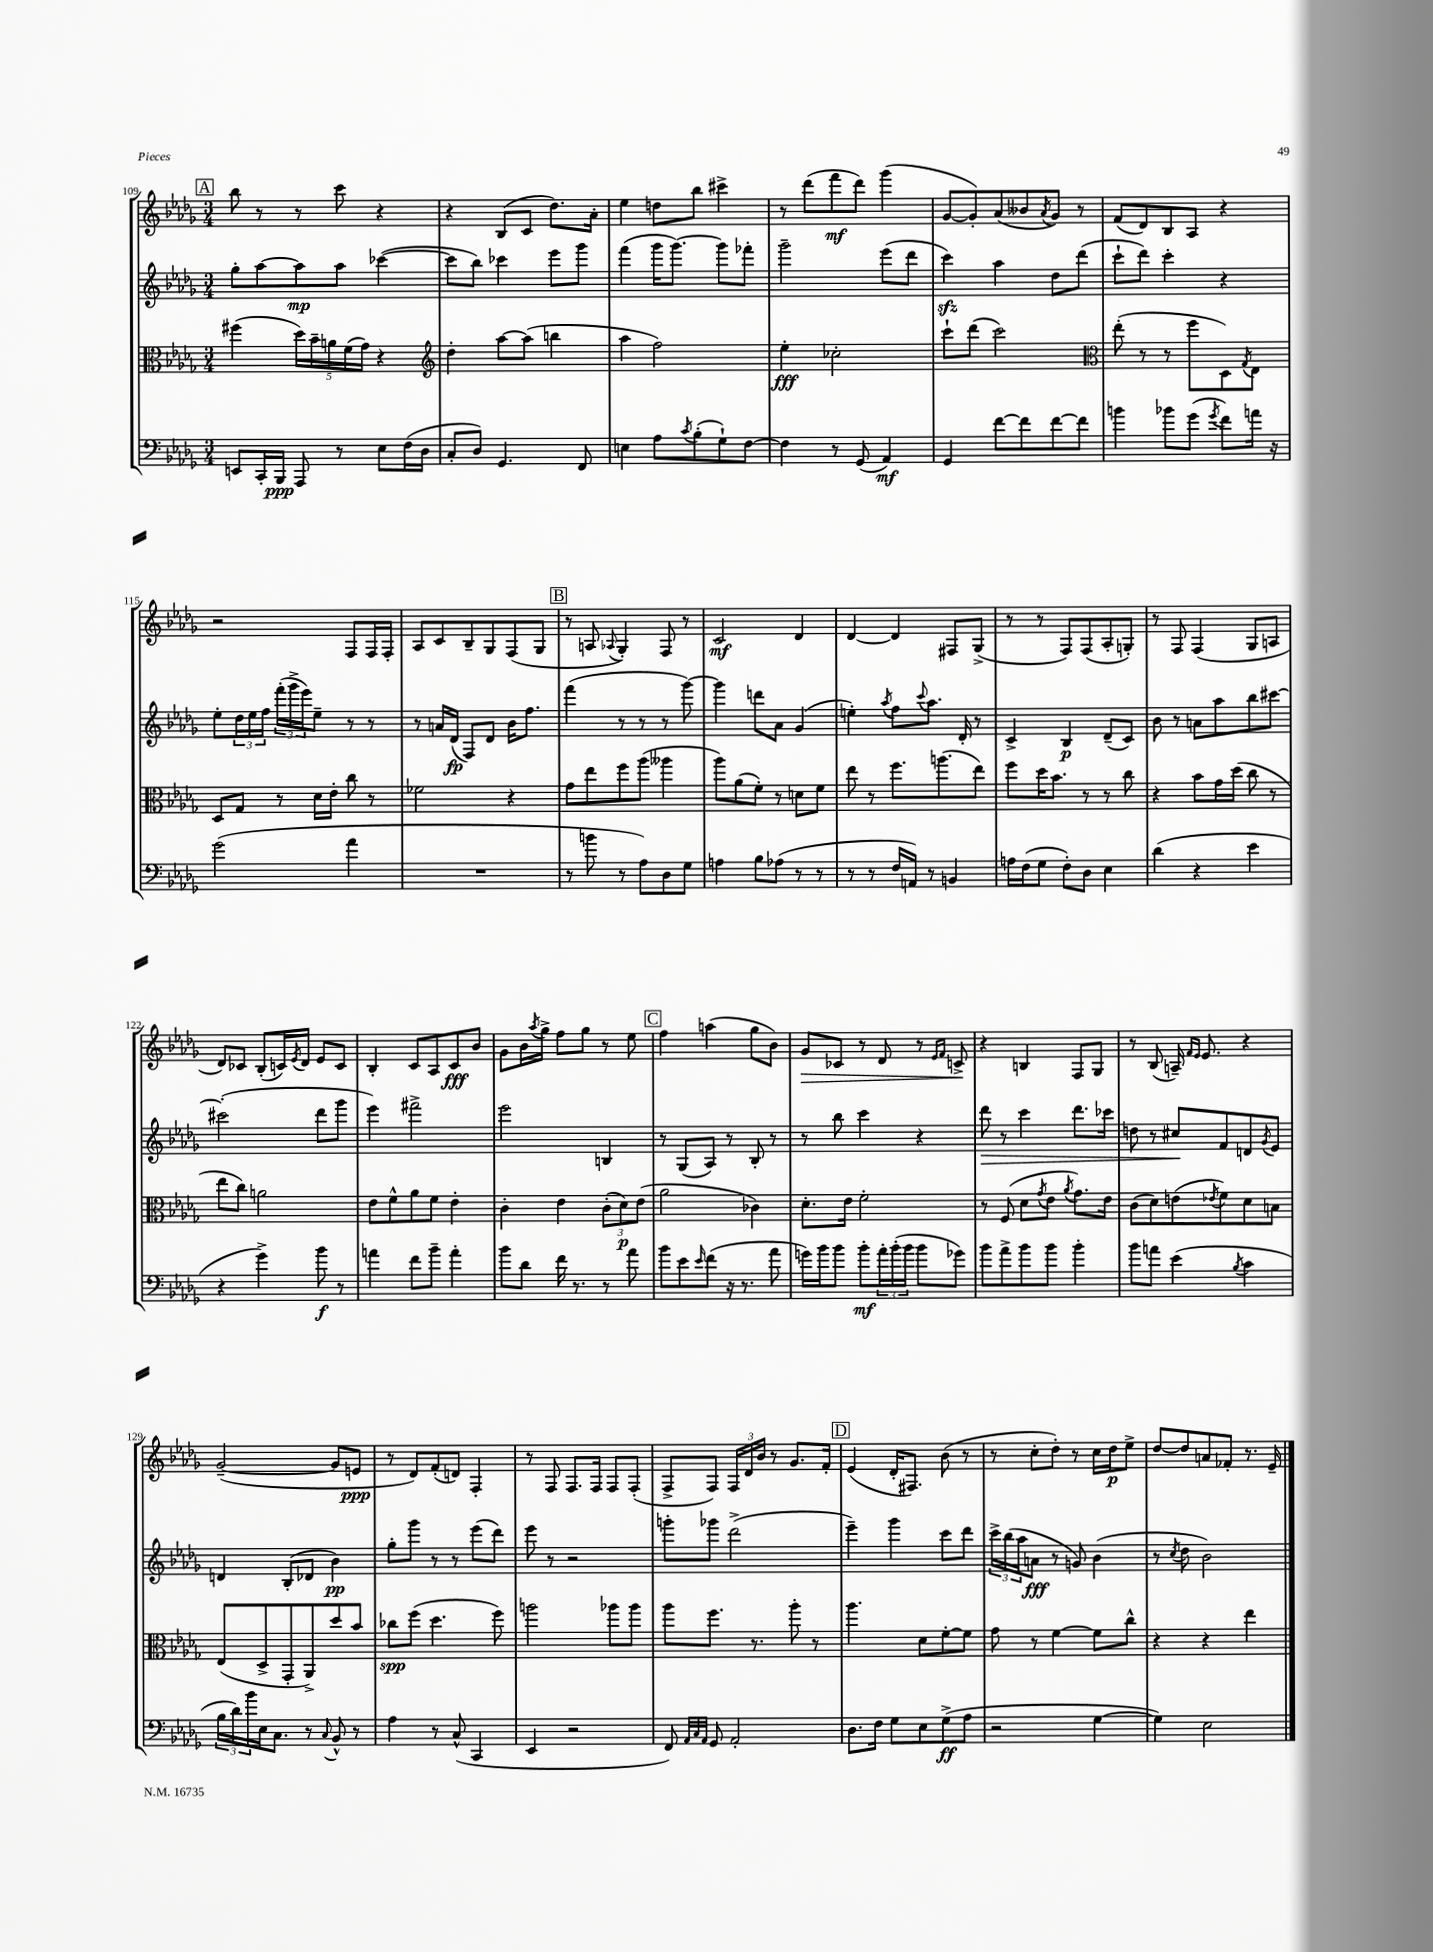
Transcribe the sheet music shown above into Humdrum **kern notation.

**kern	**kern	**kern	**kern
*staff4	*staff3	*staff2	*staff1
*clefF4	*clefC3	*clefG2	*clefG2
*k[b-e-a-d-g-]	*k[b-e-a-d-g-]	*k[b-e-a-d-g-]	*k[b-e-a-d-g-]
*M3/4	*M3/4	*M3/4	*M3/4
8EE	(4ff#	8gg-'	8bb-
16CC'	.	[8aa-	8r
16BBB-	.	.	.
8AAA-	20dd-)	8aa-]	8r
.	20b-~	.	.
.	20a	.	.
8r	.	8aa-	8ccc
.	(20f	.	.
.	20g-)	.	.
8E-	4r	([4ccc-	4r
(16F	.	.	.
16D-	.	.	.
=	=	=	=
*	*clefG2	*	*
8C'	4dd-'	8ccc-]	4r
8D-)	.	8bb-)	.
4.GG-	[8aa-	4ccc-	(8B-
.	(8aa-]	.	8c
.	4bb	8eee-	8.dd-)
8FF	.	8ggg-	.
.	.	.	16a-'
=	=	=	=
4E	4aa-	(4fff	4ee-
8A-	2ff)	16ggg-	8dd
.	.	[8.ggg-)	.
8qc	.	.	.
(8B-'	.	.	8bb-
8G-`)	.	8ggg-]	4ccc#^
[8F	.	8fff-'	.
=	=	=	=
4F]	4ee-'	2ggg-~	8r
.	.	.	(8ddd-
8r	2cc-'	.	8fff
(8GG-	.	.	8ddd-)
4AA-)	.	(8eee-	(4ggg-
.	.	8ddd-	.
=	=	=	=
4GG-	8ccc`	4ccc)	[8g-
.	(8ddd-	.	8g-'])
[8f	2ccc)	4aa-	(8a-
8f]	.	.	8b--
.	.	.	8qa-
[8f	.	8dd-	8g-)
8f]	.	(8ddd-	8r
=	=	=	=
*	*clefC3	*	*
4b	(8ee-'	8ccc`	(8f
.	8r	8ddd-)	8d-)
8b-	8r	4ccc'	8B-
(8g-	8ff	.	8A-
8qg-	.	.	.
8f)	8D-)	4r	4r
.	8qG-	.	.
16a	8E-	.	.
16r	.	.	.
=	=	=	=
(2g-	8D-	8ee-'	2r
.	8G-	24dd-	.
.	.	24ee-	.
.	.	24ff	.
.	8r	(24fff'	.
.	.	24ggg-^	.
.	.	24eee-)	.
.	16d-	8ee-~	.
.	16e-'	.	.
4a-	8cc	8r	8F
.	8r	8r	16F
.	.	.	16F'
=	=	=	=
2.r	2f-	8r	8A-
.	.	16a	8c
.	.	(16d-	.
.	.	8F)	8B-~
.	.	8d-	8G-
.	4r	16b-	(8F
.	.	8.ff	.
.	.	.	8G-
=	=	=	=
8r	8g-	(4fff	8r
8b	8ee-	.	8A
.	.	.	8qqA-
8r	8ff	8r	4G-')
8A-)	(8aa-	8r	.
8D-	4aa--	8r	8F
8G-	.	[8ggg-)	8r
=	=	=	=
4A	8aa-)	4ggg-]	2c
.	(8a-	.	.
8B-	8f')	8ddd	.
(8A-	8r	8a-	.
8r	8d	(4g-	4d-
8r	8f	.	.
=	=	=	=
8r	8ee-	4ee')	[4d-
8r	8r	.	.
.	.	8qaa-	.
16F	8.ff	8ff	4d-]
16AA)	.	.	.
.	.	8qqccc	.
8r	.	8.aa-	.
.	(8.aa	.	.
4BB	.	.	8F#
.	.	16d-'	.
.	8ee-)	8r	(8G-^
=	=	=	=
16A	8ff	4c^	8r
(16F	.	.	.
8G-	16dd-	.	8r
.	8.b-	.	.
8F')	.	4B-	8F)
8D-	8r	.	(8F
4E-	8r	(8d-~	8A-'
.	8cc	8c)	8G')
=	=	=	=
(4d-	4r	8b-	8r
.	.	8r	8F
4r	8b-	8a	(4F
.	16g-	8aa-	.
.	(16dd-	.	.
4e-	8cc	8bb-	8G-
.	8r	[8ccc#	8A
=	=	=	=
4r	8ee-	(2ccc#']	8d-)
.	8cc)	.	8c-
4g-^)	2a	.	(8B-'
.	.	.	16c)
.	.	.	8qe-
.	.	.	16d-
8b-	.	8ddd-	8e-
8r	.	8ggg-	8c
=	=	=	=
4a	8e-	4eee-)	4B-'
.	8f^^	.	.
8f	8a-	2fff#^	8c
8b-~	8f	.	8A-
4a'	4e-'	.	8c
.	.	.	8b-
=	=	=	=
8b-	4c'	2eee-	8g-
8d-	.	.	16b-
.	.	.	8qaa-
.	.	.	16gg-^
16f	4e-	.	8ff
8.r	.	.	.
.	.	.	8gg-
8r	(12c'	4B	8r
.	12d-)	.	.
8a-	.	.	8ee-
.	(12e-	.	.
=	=	=	=
8b-	2a-	8r	4ff
8e-	.	(8G-	.
16qqe-	.	.	.
(8f	.	8A-)	(4aa
16r	.	8r	.
8.r	.	.	.
.	4c-)	8B-'	8gg-
8a-	.	8r	8b-)
=	=	=	=
16g)	8.d-'	8r	8g-
16b-	.	.	.
8b-	.	8bb-	8c-
.	16e-	.	.
8b-'	2f'	4ccc	8r
24a-'	.	.	8d-
(24b-'	.	.	.
24b-	.	.	.
8b-	.	4r	8r
.	.	.	16qqe-
.	.	.	16qqf
8g-)	.	.	8c^
=	=	=	=
8b-	8r	8ddd-	4r
8a-^	(8F	8r	.
8b-	8d-	4ccc	4B
.	8qg-	.	.
8b-	8e-	.	.
.	8qa-	.	.
4b-'	8.g-)	8.ddd-	8F
.	.	.	8G-
.	16e-	16ccc-	.
=	=	=	=
8b-	(8c	8dd	8r
8a	8d-)	8r	(8B-
(4e-	(8e	8cc#	16A~)
.	.	.	16qqf
.	.	.	16qqe-
.	.	.	8.e-
.	8qe-	.	.
.	8f)	8f	.
8qB-	.	.	.
4c	8d-	8d	4r
.	.	8qg-	.
.	8B	8e-	.
=	=	=	=
24B-	(8E-	4d	([2g-~
24d-)	.	.	.
24b-	.	.	.
16E-	8D-^	.	.
8.C	.	.	.
.	8GG-'	(8B-'	.
8r	8AA-^)	8d-	.
8qqC	.	.	.
8BB-^^	8dd-	4b-)	8g-]
8r	8b-	.	8e
=	=	=	=
4A-	8cc-	8gg-'	8r
.	(8ff	8ggg-	8d-)
8r	4.dd-	8r	(8f'
(8C^^	.	8r	8d)
4CC	.	(8eee-	4F'
.	8ff)	8ddd-)	.
=	=	=	=
4EE-	2aa	8eee-	8r
.	.	8r	8F
2r	.	2r	8.F
.	.	.	16F
.	8aa-	.	8F
.	8aa-	.	(8F'
=	=	=	=
8FF)	8aa-	8ggg'	8F^
32qqAA-	.	.	.
32qqC	.	.	.
32qqAA-	.	.	.
8GG-	8.ff	8ggg-	8F)
2AA-'	.	(2ddd-^	24F
.	.	.	24d-
.	8.r	.	.
.	.	.	24b-
.	.	.	8r
.	8aa-'	.	8.g-
.	8r	.	.
.	.	.	16f'
=	=	=	=
8.D-	4.aa-	4eee-~)	(4e-
16F	.	.	.
8G-	.	4ggg-	16d-'
.	.	.	8.F#)
8E-	8d-	.	.
(8G-^	[8f'	8ccc	(8b-
8A-	8f]	8ddd-	8r
=	=	=	=
2r	8g-	24ccc^	8r
.	.	(24bb-	.
.	.	24aa-	.
.	8r	8a	8cc'
.	[4f	8r	8dd-')
.	.	8g)	8r
[4G-	8f]	(4b-	16cc
.	.	.	16dd-
.	8cc^^	.	8ee-^
=	=	=	=
4G-])	4r	8r	[8dd-
.	.	8qcc	.
.	.	8dd-	8dd-]
2E-	4r	2b-)	8a
.	.	.	8f-'
.	4ee-	.	8.r
.	.	.	16e-~
==	==	==	==
*-	*-	*-	*-
